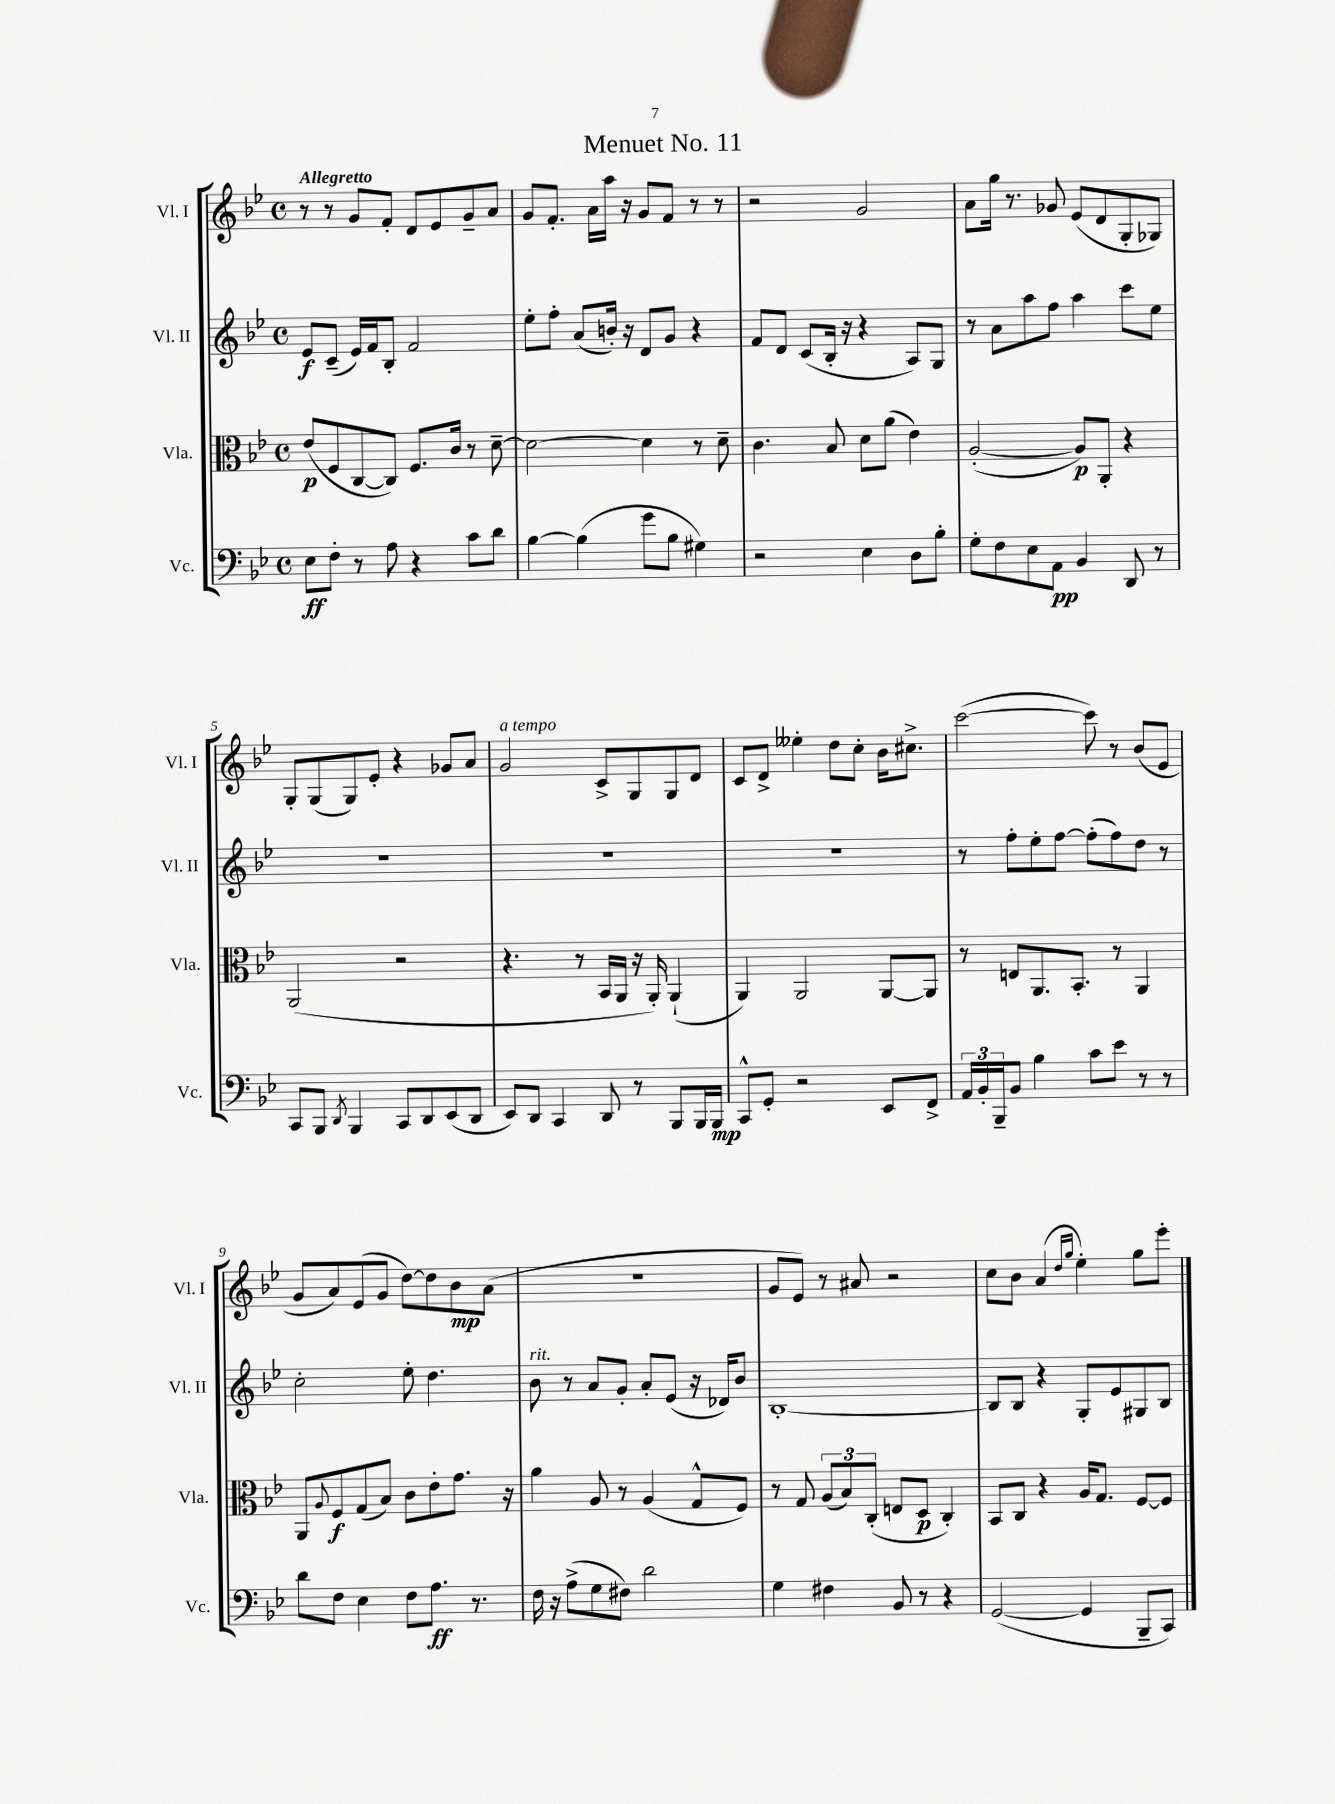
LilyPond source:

\header { title = "Menuet No. 11" }
<<
\new StaffGroup <<
\new Staff = "s0" \with { instrumentName = "Vl. I" shortInstrumentName = "Vl. I" } {
    \clef treble \key bes \major \defaultTimeSignature \time 4/4 \tempo "Allegretto"
    r8 r8 g'8 f'8-. d'8 ees'8 g'8-- a'8 |
    g'8 f'8.-. a'16 a''16 r16 g'8 f'8 r8 r8 |
    r2 g'2 |
    a'8 g''16 r8. ges'8 ees'8( d'8 g8-. ges8) |
    g8-. g8( g8) ees'8-. r4 ges'8 a'8 |
    g'2^\markup { \italic "a tempo" } c'8-> g8 g8 d'8 |
    c'8 d'8-> eeses''4-. d''8 c''8-. bes'16 cis''8.-> |
    c'''2~( c'''8) r8 bes'8( ees'8 |
    g'8 a'8) ees'8( g'8 d''8~) d''8 bes'8\mp a'8( |
    R1 |
    g'8 ees'8) r8 ais'8 r2 |
    c''8 bes'8 a'4( \grace { d''16 g''16 } ees''4-.) g''8 ees'''8-. \bar "|." |
}
\new Staff = "s1" \with { instrumentName = "Vl. II" shortInstrumentName = "Vl. II" } {
    \clef treble \key bes \major \defaultTimeSignature \time 4/4
    ees'8\f c'8--( ees'16) f'16 bes8-. f'2 |
    ees''8-. f''8-. a'8( b'16-.) r16 d'8 g'8 r4 |
    f'8 d'8 c'8( bes16-. r16 r4 a8) g8 |
    r8 a'8 a''8 f''8 a''4 c'''8 ees''8 |
    R1 |
    R1 |
    R1 |
    r8 f''8-. ees''8-. f''8~ f''8-.( f''8) d''8 r8 |
    c''2-. ees''8-. d''4. |
    bes'8^\markup { \italic "rit." } r8 a'8 g'8-. a'8-. ees'8( r16 des'16) bes'8 |
    bes1~-. |
    bes8 bes8 r4 g8-. ees'8 gis8 bes8 \bar "|." |
}
\new Staff = "s2" \with { instrumentName = "Vla." shortInstrumentName = "Vla." } {
    \clef alto \key bes \major \defaultTimeSignature \time 4/4
    ees'8\p( f8 c8~ c8) f8. c'16 r8 d'8~-- |
    d'2~ d'4 r8 d'8-- |
    c'4. bes8 d'8 a'8( ees'4) |
    a2~-.( a8\p) a,8-. r4 |
    a,2( r2 |
    r4. r8 bes,16 a,16 r16 a,16-.) a,4-!( |
    a,4) a,2 a,8~ a,8 |
    r8 e8 a,8. bes,8.-. r8 a,4 |
    a,8 \appoggiatura { a8 } f8\f g8( bes8) c'8 ees'8-. g'8. r16 |
    a'4 a8 r8 a4( g8-^ f8) |
    r8 g8 \tuplet 3/2 { a8( bes8) c8-.( } e8 d8\p c4-.) |
    bes,8 c8 r4 a16 g8. f8~ f8 \bar "|." |
}
\new Staff = "s3" \with { instrumentName = "Vc." shortInstrumentName = "Vc." } {
    \clef bass \key bes \major \defaultTimeSignature \time 4/4
    ees8\ff f8-. r8 a8 r4 c'8 d'8 |
    bes4~ bes4( g'8 bes8 gis4) |
    r2 ees4 d8 bes8-. |
    g8-. f8 ees8 a,8\pp bes,4 d,8 r8 |
    c,8 bes,,8 \acciaccatura { d,8 } bes,,4 c,8 d,8 ees,8( d,8 |
    ees,8) d,8 c,4 d,8 r8 bes,,8 bes,,16 bes,,16\mp |
    c,8-^ g,8-. r2 ees,8 f,8-> |
    \tuplet 3/2 { a,16 bes,16-. bes,,16-- } bes,8 bes4 c'8 ees'8 r8 r8 |
    d'8 f8 ees4 f8 a8.\ff r8. |
    f16 r16 a8->( g8 fis8) d'2 |
    g4 fis4 bes,8 r8 r4 |
    g,2~( g,4 bes,,8-- c,8) \bar "|." |
}
>>
>>
